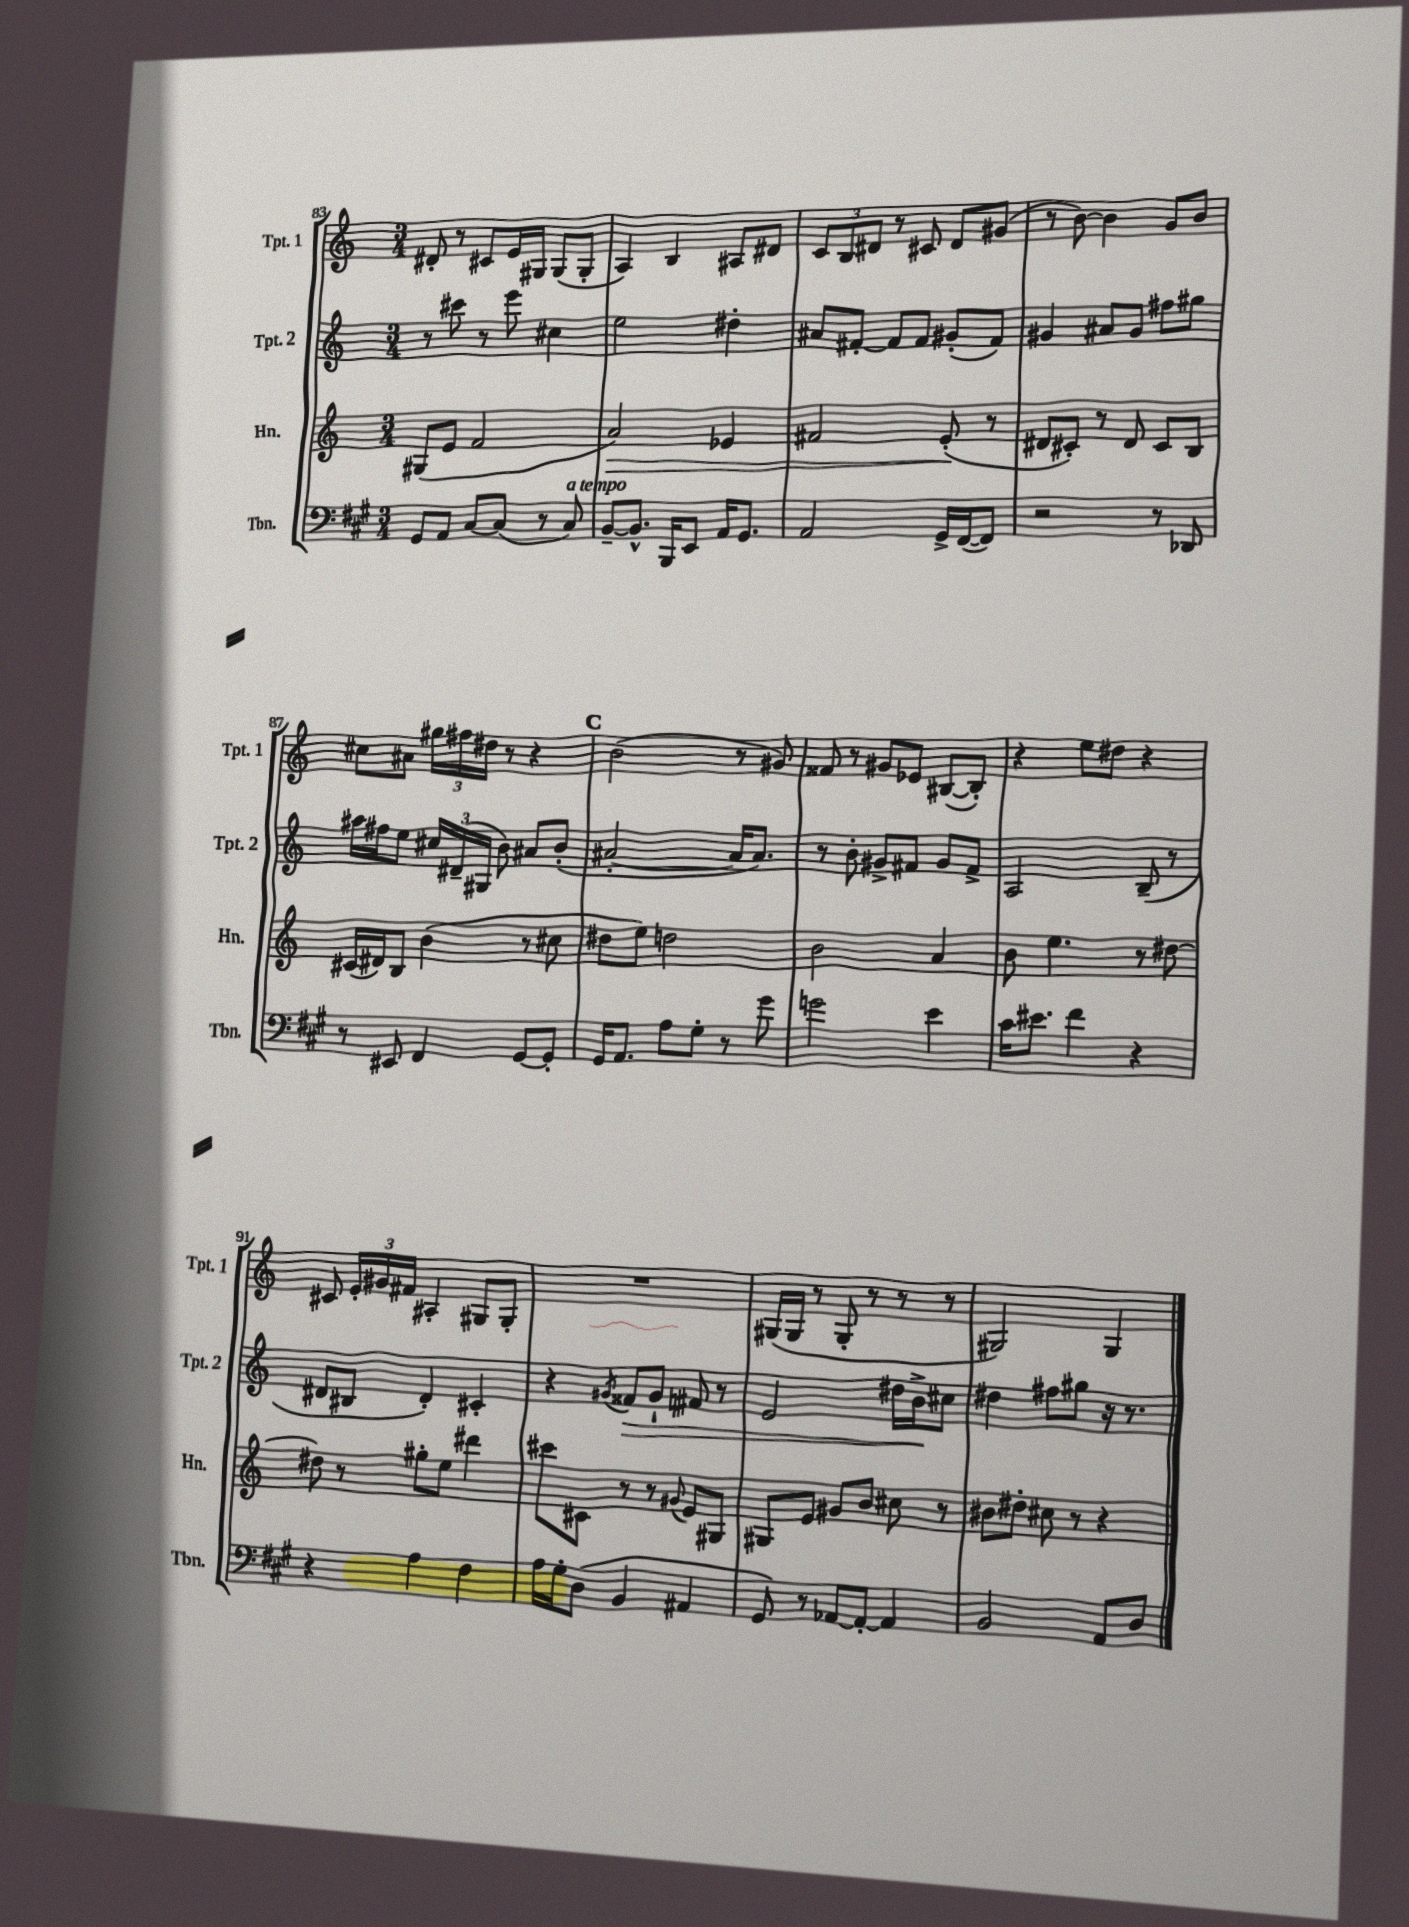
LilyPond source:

<<
\new StaffGroup <<
\new Staff = "s0" \with { instrumentName = "Tpt. 1" shortInstrumentName = "Tpt. 1" } {
    \clef treble \key c \major \numericTimeSignature \time 3/4
    \autoBeamOff dis'8-. r8 cis'8[ e'16 gis16] gis8[( gis8]-. |
    a4) b4 ais8[ dis'8] |
    \tuplet 3/2 { c'8[ b8 dis'8] } r8 cis'8 dis'8[ gis'8]( |
    r8 b'8~) b'4 g'8[ b'8] |
    cis''8[ ais'8] \tuplet 3/2 { gis''16[ fis''16 dis''16] } r8 r4 |
    \mark \markup { \bold "C" } b'2( r8 gis'8) |
    fisis'8 r8 gis'8[ ees'8] bis8[~( bis8]-.) |
    r4 e''8[ dis''8] r4 |
    cis'8 \tuplet 3/2 { e'16[-. gis'16 fis'16] } ais4-. gis8[ gis8]-. |
    R2. |
    gis16[( gis16] r8 gis8-. r8 r8 r8 |
    gis2) gis4 \bar "|." |
}
\new Staff = "s1" \with { instrumentName = "Tpt. 2" shortInstrumentName = "Tpt. 2" } {
    \clef treble \key c \major \numericTimeSignature \time 3/4
    \autoBeamOff r8 cis'''8 r8 e'''8 cis''4 |
    e''2 dis''4-. |
    ais'8[ fis'8]~-. fis'8[ fis'8] gis'8[-.( fis'8]) |
    gis'4 ais'8[ gis'8] fis''8[ gis''8] |
    ais''16[ fis''16 e''8] \tuplet 3/2 { cis''16[ dis'16--( gis16] } b'8) ais'8[ b'8]-.( |
    \mark \markup { \bold "C" } ais'2~-. ais'16[ ais'8.]) |
    r8 b'8-. gis'8[-> fis'8] gis'8[ fis'8]-> |
    a2 b8--( r8 |
    dis'8[ bis8] dis'4-.) cis'4-. |
    r4 \acciaccatura { gis'8 } fisis'8[\> gis'8]-! fis'8 r8 |
    e'2 dis''16[ b'16->\! cis''8] |
    dis''4 fis''8[ gis''8] r16 r8. \bar "|." |
}
\new Staff = "s2" \with { instrumentName = "Hn." shortInstrumentName = "Hn." } {
    \clef treble \key c \major \numericTimeSignature \time 3/4
    \autoBeamOff gis8[( e'8] f'2 |
    a'2\>) ees'4 |
    fis'2 e'8-.\!( r8 |
    dis'8[ cis'8]-.) r8 dis'8 cis'8[ b8] |
    cis'16[( dis'16) b8] b'4( r8 cis''8 |
    \mark \markup { \bold "C" } dis''8[ e''8]) d''2 |
    b'2 a'4 |
    b'8 e''4. r8 dis''8~ |
    dis''8 r8 gis''8[-. e''8] dis'''4 |
    cis'''8[ cis'8] r8 r8 \appoggiatura { gis'8 } e'8[ gis8] |
    gis8[ e'8] gis'8[ b'8] cis''8 r8 |
    bis'8[ dis''8]-. cis''8 r8 r4 \bar "|." |
}
\new Staff = "s3" \with { instrumentName = "Tbn." shortInstrumentName = "Tbn." } {
    \clef bass \key a \major \numericTimeSignature \time 3/4
    \autoBeamOff gis,8[ a,8] cis8[~ cis8]( r8 cis8^\markup { \italic "a tempo" }) |
    b,8[~-- b,8.]-^ b,,16[ e,8] a,16[ gis,8.] |
    a,2 gis,16[-> fis,16~( fis,8]) |
    r2 r8 des,8 |
    r8 eis,8 fis,4 gis,8[~ gis,8]-. |
    \mark \markup { \bold "C" } gis,16[ a,8.] a8[ gis8]-. r8 gis'8 |
    g'2 e'4 |
    cis'16[ eis'8.] fis'4 r4 |
    r4 a4 fis4 |
    a16[ gis16-. d8]( b,4 ais,4 |
    gis,8) r8 aes,8[~ aes,8]~-. aes,4 |
    b,2 a,8[ d8] \bar "|." |
}
>>
>>
\layout { \context { \Score currentBarNumber = #83 } }
